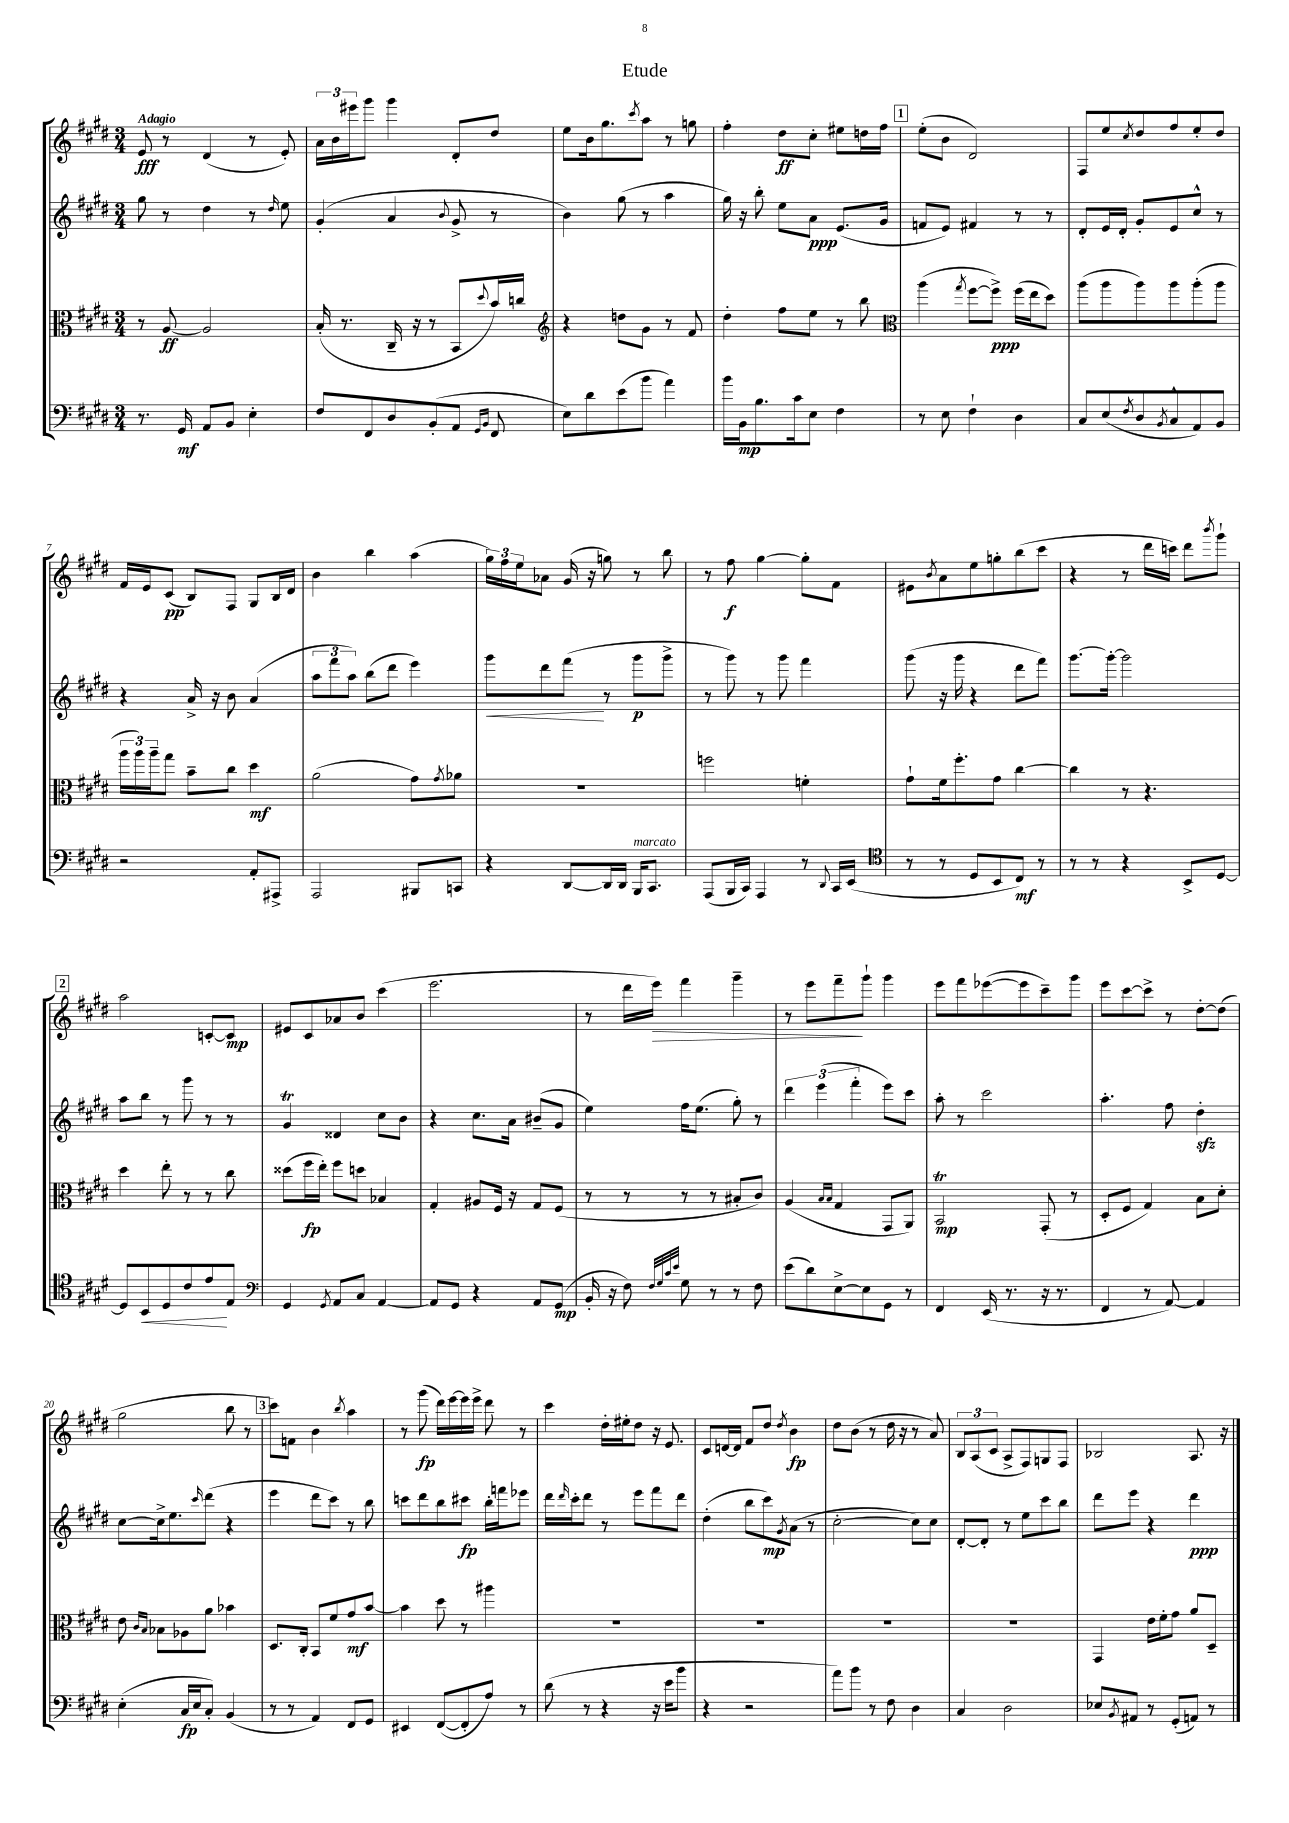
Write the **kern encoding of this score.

**kern	**kern	**kern	**kern
*staff4	*staff3	*staff2	*staff1
*clefF4	*clefC3	*clefG2	*clefG2
*k[f#c#g#d#]	*k[f#c#g#d#]	*k[f#c#g#d#]	*k[f#c#g#d#]
*M3/4	*M3/4	*M3/4	*M3/4
8.r	8r	8gg#	8e
.	[8A	8r	8r
16GG#	.	.	.
8AA	2A]	4dd#	(4d#
8BB	.	.	.
4E'	.	8r	8r
.	.	16qqdd#	.
.	.	8ee	8e')
=	=	=	=
8F#	(16B'	(4g#'	24a
.	.	.	24b
.	8.r	.	.
.	.	.	24eee#
8FF#	.	.	8ggg#
8D#	16C#~	4a	4ggg#
.	16r	.	.
(8BB'	8r	.	.
.	.	8qqb	.
8AA	8BB	8g#^	8d#'
16qqGG#	.	.	.
16qqBB	8qqdd#	.	.
8FF#	16b)	8r	8dd#
.	16cc	.	.
=	=	=	=
*	*clefG2	*	*
8E)	4r	4b)	8ee
8d#	.	.	16b
.	.	.	8.gg#
(8e	8dd	(8gg#	.
.	.	.	8qccc#
8b	8g#	8r	8aa
4a)	8r	4aa	8r
.	8f#	.	8gg
=	=	=	=
16b	4dd#'	16gg#)	4ff#'
16BB	.	16r	.
8.B	.	8bb'	.
.	8ff#	8ee	8dd#
16c#	.	.	.
8E	8ee	8a	8cc#'
4F#	8r	(8.e	8ee#
.	8bb	.	16dd
.	.	16g#	16ff#
=	=	=	=
*	*clefC3	*	*
8r	(4aa	8f	(8ee'
8E	.	8e)	8b
.	8qgg#	.	.
4F#`	[8ff#	4f#	2d#)
.	8ff#^])	.	.
4D#	(16ff#	8r	.
.	16ee	.	.
.	8dd#)	8r	.
=	=	=	=
8C#	(8aa	8d#'	8F#
(8E	8aa	16e	8ee
.	.	16d#'	.
8qF#	.	.	8qcc#
8D#	8aa)	8g#'	8dd#
8qBB	.	.	.
8C#^^	8aa	8e	8ff#
8AA)	(8aa'	8cc#^^	8ee'
8BB	8aa	8r	8dd#
=	=	=	=
2r	24aa	4r	16f#
.	24aa)	.	.
.	.	.	16e
.	24aa~	.	.
.	8gg#	.	(8c#
.	8b~	16a^	8B)
.	.	16r	.
.	8cc#	8b	8F#
8AA'	4dd#	(4a	8G#
8AAA#^	.	.	16B
.	.	.	16d#
=	=	=	=
2AAA	(2a	12aa	4b
.	.	12fff#	.
.	.	12aa)	.
.	.	(8bb	4bb
.	.	8ddd#	.
8BBB#	8g#)	4eee)	(4aa
.	8qg#	.	.
8CC	8a-	.	.
=	=	=	=
4r	2.r	8ggg#	24gg#)
.	.	.	24ff#
.	.	.	24ee
.	.	8ddd#	8a-
[8DD#	.	(8fff#	(16g#
.	.	.	16r
16DD#]	.	8r	8gg)
16DD#	.	.	.
16BBB	.	8ggg#	8r
8.CC#	.	.	.
.	.	8ggg#^	8bb
=	=	=	=
(8AAA	2ff	8r	8r
16BBB	.	8ggg#)	8ff#
16CC#)	.	.	.
4AAA	.	8r	[4gg#
.	.	8ggg#	.
8r	4f'	4fff#	8gg#']
8qqDD#	.	.	.
16CC#	.	.	8f#
(16EE	.	.	.
=	=	=	=
*clefC4	*	*	*
8r	8g#`	(8ggg#	8e#
.	.	.	8qb
8r	16f#	16r	8a
.	8.ff#'	16ggg#	.
8D#	.	4r	8ee
8BB	8g#	.	8gg'
8C#)	[4cc#	8ddd#	(8bb
8r	.	8fff#)	8ccc#
=	=	=	=
8r	4cc#]	[8.ggg#	4r
8r	.	.	.
.	.	16ggg#'_	.
4r	8r	2ggg#]	8r
.	4.r	.	16ddd#
.	.	.	16ccc)
8BB^	.	.	8ddd#
.	.	.	8qbbb
[8D#	.	.	8ggg#`
=	=	=	=
8D#]	4dd#	8aa	2aa
8BB	.	8bb	.
8D#	8ee'	8r	.
8c#	8r	8ggg#	.
8e	8r	8r	[8c'
8E	8cc#	8r	8c]
=	=	=	=
*clefF4	*	*	*
4GG#	(8dd##	4g#	8e#
.	16ff#	.	8c#
.	16ee')	.	.
8qGG#	.	.	.
8AA	8ff#	4d##	8a-
8C#	8dd	.	8b
[4AA	4B-	8cc#	(4ccc#
.	.	8b	.
=	=	=	=
8AA]	4G#'	4r	2.eee
8GG#	.	.	.
4r	8A#	8.cc#	.
.	16F#	.	.
.	16r	16a	.
8AA	8G#	(8b#~	.
(8GG#	(8F#	8g#	.
=	=	=	=
16BB'	8r	4ee)	8r
16r	.	.	.
8F#)	8r	.	16ddd#
.	.	.	16eee)
32qqF#	.	.	.
32qqG#	.	.	.
32qqc#	.	.	.
32qqe	.	.	.
8G#	8r	16ff#	4fff#
.	.	(8.ee	.
8r	8r	.	.
8r	8B#'	8gg#')	4ggg#~
8F#	8c#)	8r	.
=	=	=	=
(8e	(4A	6ddd#	8r
8d#)	.	.	8eee
.	.	(6eee	.
.	16qqB	.	.
.	16qqB	.	.
[8E^	4G#	.	8fff#~
.	.	6fff#'	.
8E]	.	.	8ggg#`
8GG#	8GG#	8eee)	4ggg#
8r	8AA)	8ccc#	.
=	=	=	=
4FF#	2BB	8aa'	8eee
.	.	8r	8fff#
(16EE	.	2ccc#	([8eee-
8.r	.	.	.
.	.	.	8eee-]
16r	(8GG#'	.	8ccc#~)
8.r	.	.	.
.	8r	.	8ggg#
=	=	=	=
4FF#	8D#'	4.aa'	8eee
.	8F#	.	[8ccc#
8r	4G#)	.	8ccc#^]
[8AA)	.	8ff#	8r
4AA]	8B	4dd#'	[8dd#'
.	8d#'	.	(8dd#]
=	=	=	=
(4E'	8e	[8cc#	2gg#
.	16qqc#	.	.
.	16qqB	.	.
.	8B-	16cc#^]	.
.	.	8.ee	.
16C#	8A-	.	.
16E	.	.	.
.	.	16qqccc#	.
8C#')	8a	(8ddd#	.
(4BB	4b-	4r	8bb
.	.	.	8r
=	=	=	=
8r	8.D#	4eee	8ccc#)
8r	.	.	8f
.	16C#'	.	.
4AA)	8BB	8ddd#	4b
.	8f#	8ccc#)	.
.	.	.	8qbb
8FF#	8g#	8r	4aa
8GG#	[8b	8bb	.
=	=	=	=
4EE#	4b]	8ccc	8r
.	.	8ddd#	(8ggg#
([8FF#	8dd#	8bb	16ddd#)
.	.	.	[16eee
8FF#']	8r	8ccc#	16eee]
.	.	.	16eee^
8A)	4aa#	16bb'	8ddd#
.	.	16fff	.
8r	.	8eee-	8r
=	=	=	=
(8d#	2.r	16ddd#	4ccc#
.	.	16qqddd#	.
.	.	16ccc#'	.
8r	.	8ddd#	.
4r	.	8r	16dd#'
.	.	.	16ee#'
.	.	8eee	8dd#
16r	.	8fff#	16r
16e	.	.	8.e
8b	.	8ddd#	.
=	=	=	=
4r	2.r	(4dd#'	8c#
.	.	.	[16d
.	.	.	16d]
2r	.	8bb	8f#
.	.	8ccc#)	8dd#
.	.	8qg#	8qdd#
.	.	(8a	4b
.	.	8r	.
=	=	=	=
8a)	2.r	[2cc#'	8dd#
8b	.	.	(8b
8r	.	.	8r
8F#	.	.	16dd#
.	.	.	16r
4D#	.	8cc#])	8r
.	.	8cc#	8a)
=	=	=	=
4C#	2.r	[8d#'	12B
.	.	.	(12A
.	.	8d#']	.
.	.	.	12c#
2D#	.	8r	8A^
.	.	8ee	8F#)
.	.	8ccc#	8G
.	.	8bb	8F#
=	=	=	=
8E-	4GG#	8ddd#	2B-
8qBB	.	.	.
8AA#	.	8eee	.
8r	16e	4r	.
.	16f#'	.	.
(8GG#'	8g#	.	.
8AA)	8a	4ddd#	8.A
8r	8D#~	.	.
.	.	.	16r
==	==	==	==
*-	*-	*-	*-
